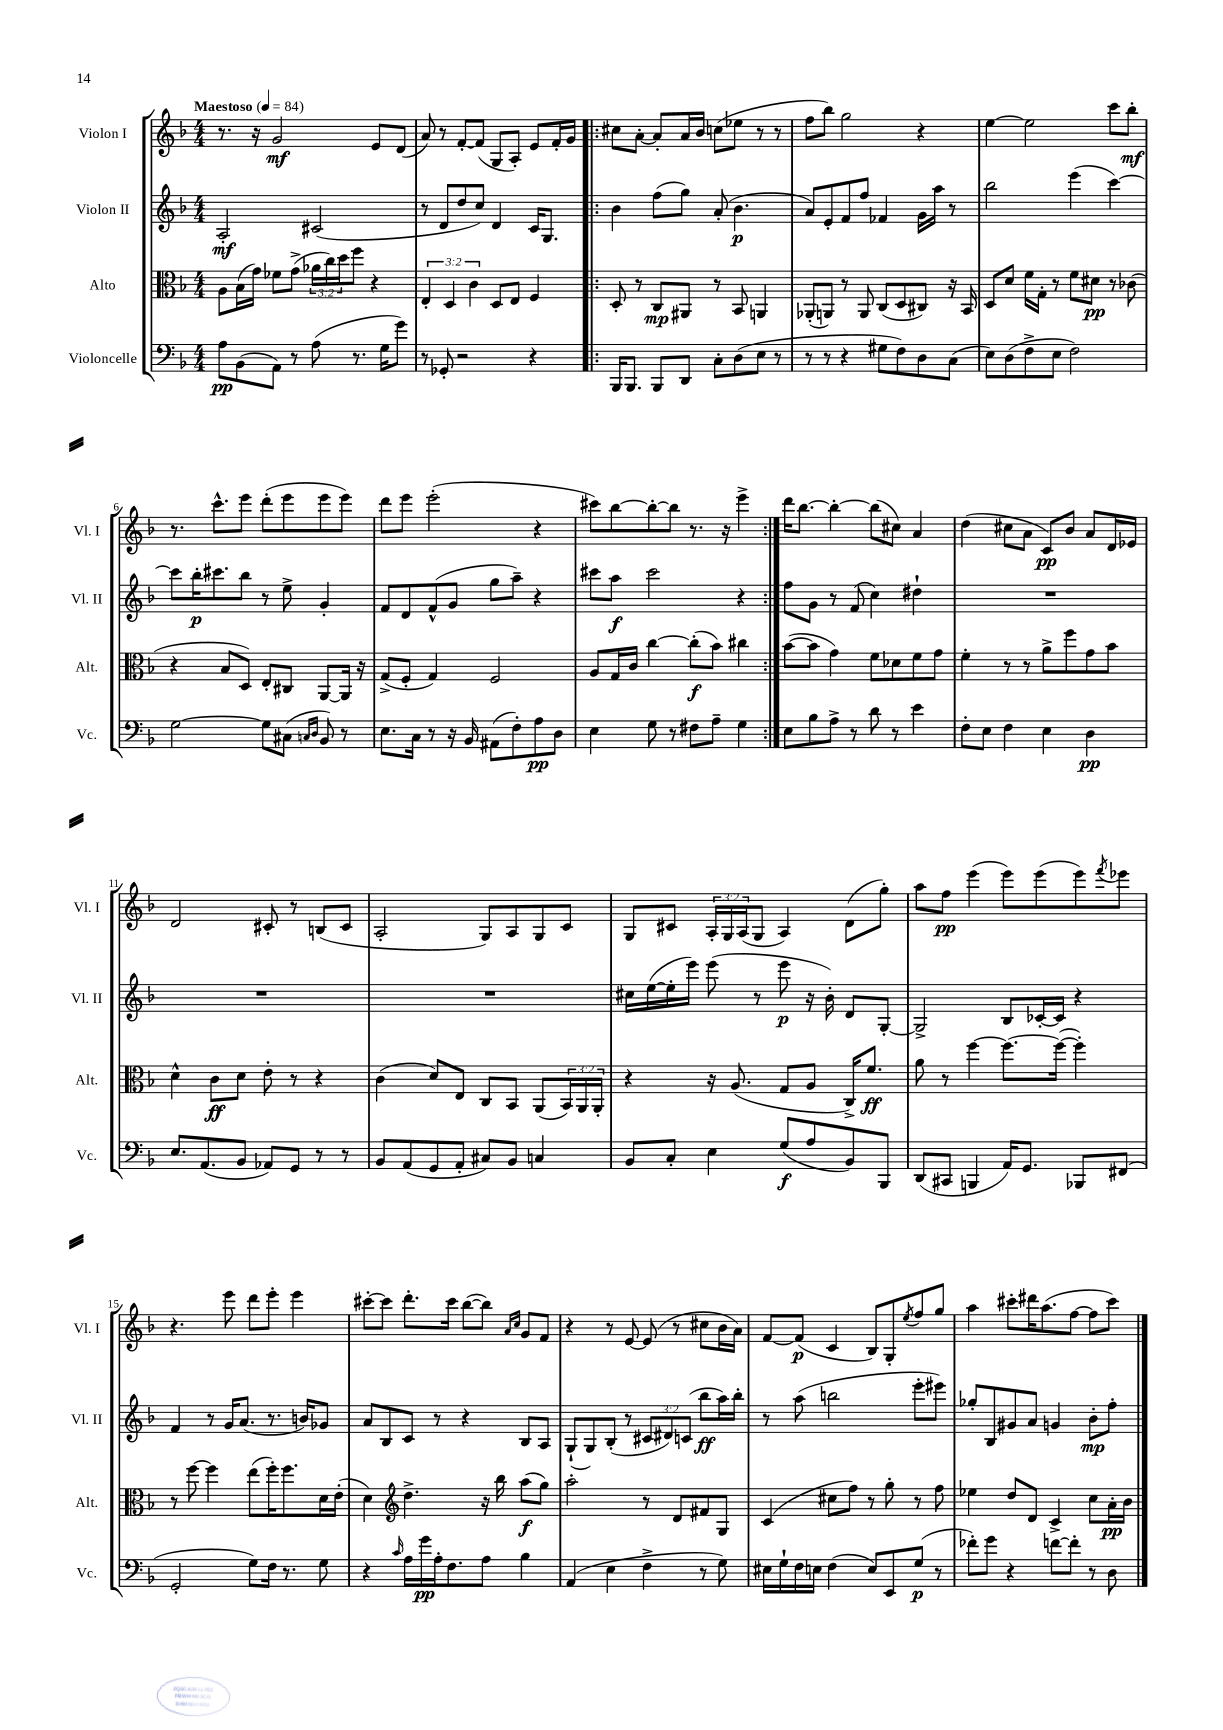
<<
\new StaffGroup <<
\new Staff = "s0" \with { instrumentName = "Violon I" shortInstrumentName = "Vl. I" } {
    \clef treble \key f \major \numericTimeSignature \time 4/4 \override Staff.TupletNumber.text = #tuplet-number::calc-fraction-text \tempo "Maestoso" 4 = 84
    r8. r16 g'2\mf e'8 d'8( |
    a'8) r8 f'8~-. f'8( g8 a8-.) e'8 f'16-. g'16 |
    \repeat volta 2 { cis''8 a'8~-. a'8-. a'16 bes'16 c''8( ees''8 r8 r8 |
    f''8 bes''8) g''2 r4 |
    e''4~ e''2 c'''8 bes''8-.\mf |
    r8. c'''8.-^ e'''8 d'''8-.( e'''8 e'''8 e'''8) |
    d'''8 e'''8 e'''2-.( r4 |
    cis'''8) bes''8~ bes''8~-. bes''8 r8. r16 e'''4-> | }
    d'''16 bes''8.~ bes''4~-. bes''8( cis''8) a'4 |
    d''4( cis''8 a'8 c'8\pp) bes'8 a'8 d'16 ees'16 |
    d'2 cis'8-. r8 b8( cis'8 |
    a2-. g8) a8 g8 c'8 |
    g8 cis'8 \tuplet 3/2 { a16-. g16 a16( } g8 a4) d'8( g''8-.) |
    a''8 f''8\pp e'''4( e'''8) e'''8( e'''8) \acciaccatura { f'''8 } ees'''8 |
    r4. e'''8 d'''8 e'''8-. e'''4 |
    cis'''8~-. cis'''8 d'''8.-. cis'''16 bes''8~( bes''8) \grace { a'16 c''16 } g'8 f'8 |
    r4 r8 e'8~ e'8( r8 cis''8 bes'16 a'16) |
    f'8~ f'8\p( c'4 bes8) g8-. \acciaccatura { e''8 } f''8 g''8 |
    a''4 cis'''8-. dis'''16 a''8.( f''8~ f''8 cis'''8) \bar "|." |
}
\new Staff = "s1" \with { instrumentName = "Violon II" shortInstrumentName = "Vl. II" } {
    \clef treble \key f \major \numericTimeSignature \time 4/4 \override Staff.TupletNumber.text = #tuplet-number::calc-fraction-text
    a2-.\mf cis'2( |
    r8 d'8 d''8 c''8) d'4 c'16 g8. |
    \repeat volta 2 { bes'4 f''8( g''8) a'8-.( bes'4.\p |
    a'8) e'8-. f'8 f''8 fes'4 g'16 a''16 r8 |
    bes''2 e'''4( c'''4~) |
    c'''8 bes''16-.\p cis'''8. bes''8 r8 e''8-> g'4-. |
    f'8 d'8 f'8-^( g'8 g''8 a''8--) r4 |
    cis'''8 a''8\f cis'''2 r4 | }
    f''8 g'8 r8 f'8( c''4) dis''4-! |
    R1 |
    R1 |
    R1 |
    cis''16 e''16~( e''16-. e'''16) e'''8( r8 e'''8\p r16 bes'16-.) d'8 g8~-. |
    g2-> bes8 ces'16~-. ces'16 r4 |
    f'4 r8 g'16 a'8.( r8. b'16) ges'8 |
    a'8 bes8 c'8 r8 r4 bes8 a8 |
    g8-!( g8) bes8-.( r8 \tuplet 3/2 { cis'8 dis'8) c'8( } bes''8\ff a''16) bes''16-. |
    r8 a''8( b''2 e'''8-. eis'''8) |
    ges''8-. bes8 gis'8 a'8 g'4 bes'8-.\mp f''8-. \bar "|." |
}
\new Staff = "s2" \with { instrumentName = "Alto" shortInstrumentName = "Alt." } {
    \clef alto \key f \major \numericTimeSignature \time 4/4 \override Staff.TupletNumber.text = #tuplet-number::calc-fraction-text
    a8 bes16( g'16) fes'8 g'8->( \tuplet 3/2 { aes'16 c''16) d''16 } f''8 r4 |
    \tuplet 3/2 { e4-. d4 c'4 } d8 e8 f4 |
    \repeat volta 2 { d8-. r8 c8\mp ais,8 r8 bes,8 a,4 |
    aes,8-.( a,8) r8 a,8 c8( d8 cis8) r16 bes,16 |
    d8 d'8 f'16 g16-. r8 f'8 dis'8\pp r8 ces'8( |
    r4 bes8 d8) e8-. cis8 a,8~ a,16 r16 |
    g8->( f8-. g4) f2 |
    a8 g16 c'16 c''4~ c''8-.\f( bes'8) cis''4 | }
    bes'8~( bes'8 g'4) f'8 des'8 f'8 g'8 |
    f'4-. r8 r8 a'8-> f''8 g'8 bes'8 |
    d'4-^ c'8\ff d'8 e'8-. r8 r4 |
    c'4( d'8) e8 c8 bes,8 a,8( \tuplet 3/2 { bes,16) a,16 a,16-. } |
    r4 r16 a8.( g8 a8 c16->) f'8.\ff |
    a'8 r8 f''4~ f''8.~ f''16~( f''4-.) |
    r8 f''8~ f''4 e''8( f''16-.) f''8. d'16 e'16-.( |
    d'4) \clef treble d''4.-> r16 bes''16 a''8\f( g''8) |
    a''2-. r8 d'8 fis'8 g8 |
    c'4( cis''8 f''8) r8 g''8-. r8 f''8 |
    ees''4 d''8 d'8 c'4-> c''8 a'16-.\pp bes'16 \bar "|." |
}
\new Staff = "s3" \with { instrumentName = "Violoncelle" shortInstrumentName = "Vc." } {
    \clef bass \key f \major \numericTimeSignature \time 4/4
    a8\pp bes,8( a,8) r8 a8( r8. g16 g'8) |
    r8 ges,8-. r2 r4 |
    \repeat volta 2 { bes,,16 bes,,8. bes,,8 d,8 c8-. d8( e8 r8 |
    r8 r8 r4 gis8 f8) d8 c8( |
    e8) d8( f8-> e8 f2) |
    g2~ g8 cis8( \grace { c16 d16 } bes,8) r8 |
    e8. c16 r8 r16 bes,16 ais,8( f8-.) a8\pp d8 |
    e4 g8 r8 fis8 a8-- g4 | }
    e8 bes8 a8-> r8 d'8 r8 e'4 |
    f8-. e8 f4 e4 d4\pp |
    e8. a,8.( bes,8 aes,8) g,8 r8 r8 |
    bes,8 a,8( g,8 a,8-. cis8) bes,8 c4 |
    bes,8 c8-. e4 g8\f( a8 bes,8) bes,,8 |
    d,8( cis,8 b,,4 a,16) g,8. bes,,8 fis,8( |
    g,2-. g8) f16 r8. g8 |
    r4 \grace { c'16 } a16 g'16\pp a16-. f8. a8 bes4 |
    a,4( e4 f4-> r8 g8) |
    eis16 g16-! f16 e16 f4( e8) e,8 g8\p( r8 |
    fes'8-.) g'8 r4 f'8~ f'8-. r8 d8 \bar "|." |
}
>>
>>
